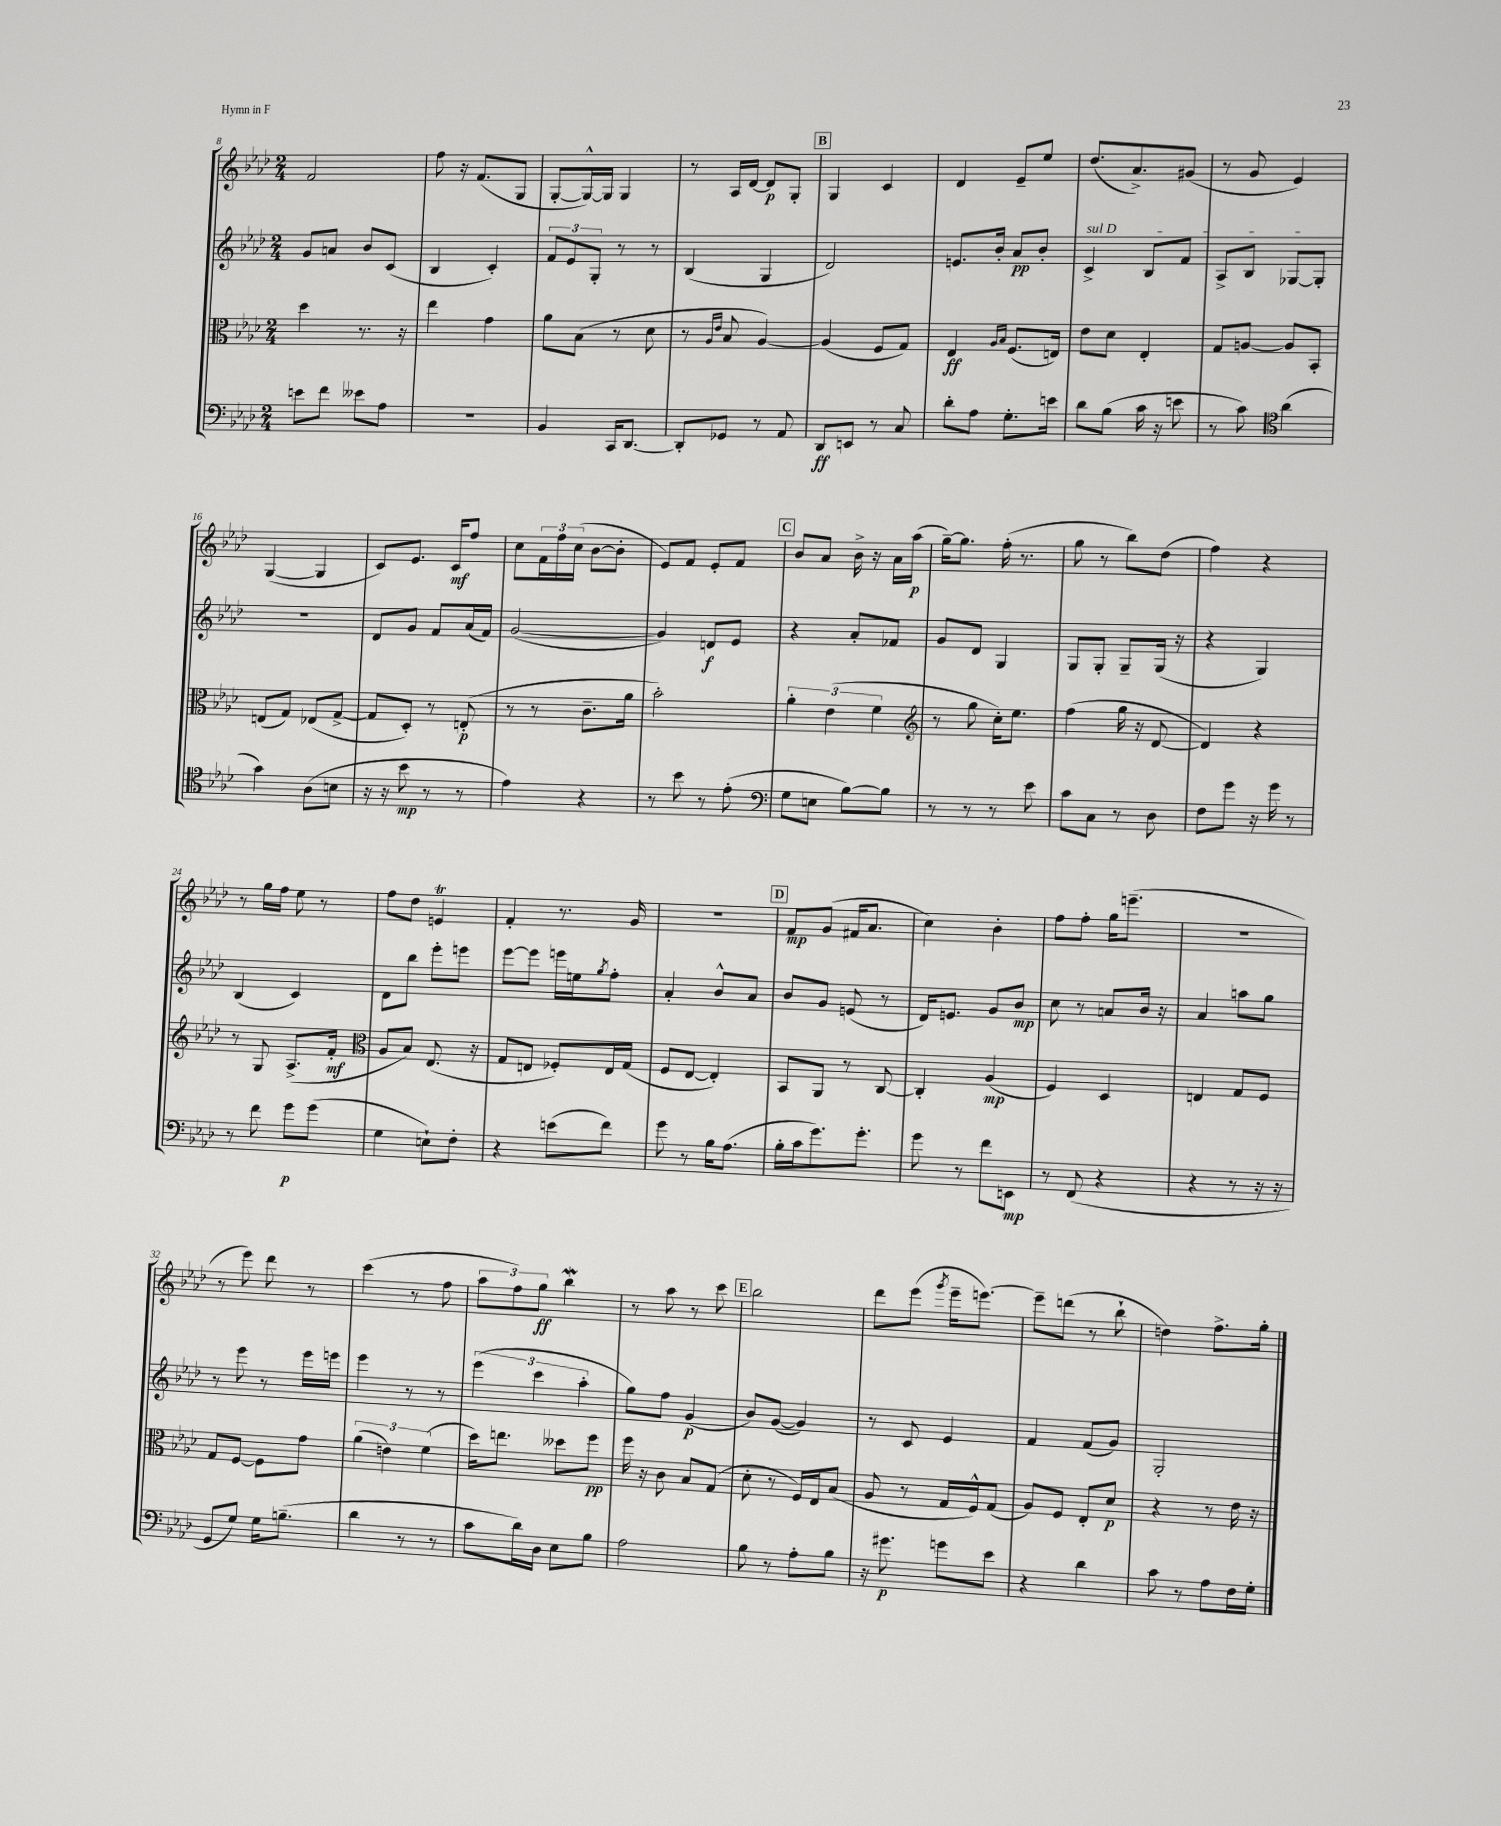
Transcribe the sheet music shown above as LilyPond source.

<<
\new StaffGroup <<
\new Staff = "s0" {
    \clef treble \key aes \major \numericTimeSignature \time 2/4
    f'2 |
    f''8 r16 f'8.( g8 |
    g8~-. g16~-^) g16 g4 |
    r8 aes16 des'16~ des'8\p g8-. |
    \mark \markup { \box "B" } g4 c'4 |
    des'4 ees'8-- ees''8 |
    des''8.( aes'8.->) gis'8( |
    r8 g'8 ees'4) |
    g4~( g4 |
    c'8) ees'8. c'16\mf f''8 |
    c''8 \tuplet 3/2 { f'16 f''16 c''16( } bes'8~ bes'8-. |
    ees'8) f'8 ees'8-. f'8 |
    \mark \markup { \box "C" } bes'8 aes'8 bes'16-> r16 aes'16 aes''16\p( |
    g''16~--) g''8. f''16-.( r8. |
    g''8 r8 bes''8) des''8( |
    f''4) r4 |
    r8 g''16 f''16 ees''8 r8 |
    f''8 des''8 e'4\trill |
    f'4-. r8. g'16 |
    R2 |
    \mark \markup { \box "D" } f'8\mp g'8( fis'16 aes'8. |
    c''4) bes'4-. |
    f''8 f''8-. g''16 e'''8.--( |
    R2 |
    r8 ees'''8) des'''8 r8 |
    c'''4( r8 f''8 |
    \tuplet 3/2 { aes''8 f''8) g''8\ff } bes''4\mordent |
    r8 aes''8 r8 c'''8 |
    \mark \markup { \box "E" } bes''2 |
    des'''8 ees'''8( \acciaccatura { g'''8 } ees'''16-- e'''8.~) |
    e'''8-- d'''8( r8 bes''8-! |
    d''4) f''8.-> g''16-. \bar "|." |
}
\new Staff = "s1" {
    \clef treble \key aes \major \numericTimeSignature \time 2/4
    g'8 a'8 bes'8 c'8( |
    bes4 c'4-.) |
    \tuplet 3/2 { f'8 ees'8 g8-. } r8 r8 |
    bes4( g4 |
    \mark \markup { \box "B" } des'2) |
    e'8. bes'16-. aes'8\pp bes'8-. |
    \once \override TextSpanner.bound-details.left.text = \markup { \italic "sul D" } c'4->\startTextSpan bes8 f'8 |
    aes8-> bes8 ges8~ ges8-.\stopTextSpan |
    R2 |
    des'8 g'8 f'8 aes'16( f'16) |
    g'2~( |
    g'4) d'8\f ees'8 |
    \mark \markup { \box "C" } r4 aes'8-. fes'8 |
    g'8 des'8 g4 |
    g8 g8-. g8-- g16( r16 |
    r4 g4) |
    bes4( c'4) |
    des'8 bes''8 ees'''8-. e'''8 |
    ees'''8~ ees'''8 e'''16 e''16 \acciaccatura { g''8 } f''8-. |
    aes'4-. bes'8-^ aes'8 |
    \mark \markup { \box "D" } bes'8 g'8 e'8( r8 |
    des'16) e'8. g'8 bes'8\mp |
    c''8 r8 a'8 bes'16 r16 |
    aes'4 a''8 g''8 |
    r8 ees'''8 r8 ees'''16 e'''16 |
    ees'''4 r8 r8 |
    \tuplet 3/2 { ees'''4( c'''4 aes''4-. } |
    g''8) f''8 g'4\p( |
    \mark \markup { \box "E" } bes'8) g'8~( g'4) |
    r8 c'8 ees'4 |
    f'4 f'8( g'8) |
    g2-. \bar "|." |
}
\new Staff = "s2" {
    \clef alto \key aes \major \numericTimeSignature \time 2/4
    des''4 r8. r16 |
    ees''4 g'4 |
    aes'8 bes8( r8 des'8 |
    r8 \grace { aes16 ees'16 } bes8 aes4~) |
    \mark \markup { \box "B" } aes4( f8 g8) |
    ees4\ff \grace { aes16 bes16 } f8.( e16) |
    ees'8 des'8 ees4-. |
    g8 a8~ a8 bes,8-. |
    e8( g8) ees8( g8~-> |
    g8 des8-.) r8 e8-.\p( |
    r8 r8 c'8.-- aes'16 |
    bes'2-.) |
    \mark \markup { \box "C" } \tuplet 3/2 { aes'4-. ees'4( f'4 } |
    \clef treble r8 g''8 c''16-.) ees''8. |
    f''4( g''16 r16 des'8~ |
    des'4) r4 |
    r8 g8 aes8.->( f'16-.\mf |
    \clef alto aes8 bes8) ees8.( r16 |
    g8 e8 fes8-.) e16 g16( |
    f8 ees8~ ees4-.) |
    \mark \markup { \box "D" } bes,8 aes,8 r8 c8~ |
    c4-. aes4\mp( |
    f4) des4 |
    e4 g8 f8 |
    g8 f8~ f8 g'8 |
    \tuplet 3/2 { aes'4( e'4) f'4( } |
    des''16) e''8. deses''8 f''8\pp |
    f''16 r16 c'8 bes8 g8( |
    \mark \markup { \box "E" } des'8-. r8 f16) ees16 bes8( |
    aes8 r8 g16 f16-^) g8( |
    aes8) f8 ees8-. des'8\p |
    r4 r8 ees'16 r16 \bar "|." |
}
\new Staff = "s3" {
    \clef bass \key aes \major \numericTimeSignature \time 2/4
    e'8 f'8 eeses'8 aes8 |
    R2 |
    bes,4 c,16 des,8.~ |
    des,8-. ges,8 r8 aes,8 |
    \mark \markup { \box "B" } des,8\ff e,8 r8 c8 |
    des'8-. aes8 g8.-. e'16 |
    des'8 bes8( c'16 r16 e'8 |
    r8 c'8) \clef tenor aes'4( |
    g'4) aes8( b8 |
    r16 r16 bes'8\mp r8 r8 |
    ees'4) r4 |
    r8 bes'8 r8 ees'8-.( |
    \mark \markup { \box "C" } \clef bass g8 e8 bes8~) bes8 |
    r8 r8 r8 ees'8 |
    c'8 c8 r8 des8 |
    f8 g'8 r16 g'16 r8 |
    r8 f'8 g'8\p g'8( |
    g4 e8-!) f8-. |
    r4 e'8( f'8) |
    g'8 r8 bes16 aes8.( |
    \mark \markup { \box "D" } bes16-. c'16 g'8.) g'8.-. |
    g'8 r8 f'8 e,8\mp |
    r8 f,8( r4 |
    r4 r8 r16 r16 |
    g,8 g8) g16 b8.--( |
    des'4 r8 r8 |
    c'8 des'16) des16 ees8 bes8 |
    aes2 |
    \mark \markup { \box "E" } bes8 r8 aes8-. bes8 |
    r16 gis'8.\p g'8 ees'8 |
    r4 des'4 |
    c'8 r8 aes8 f16 g16-. \bar "|." |
}
>>
>>
\layout { \context { \Score currentBarNumber = #8 } }
